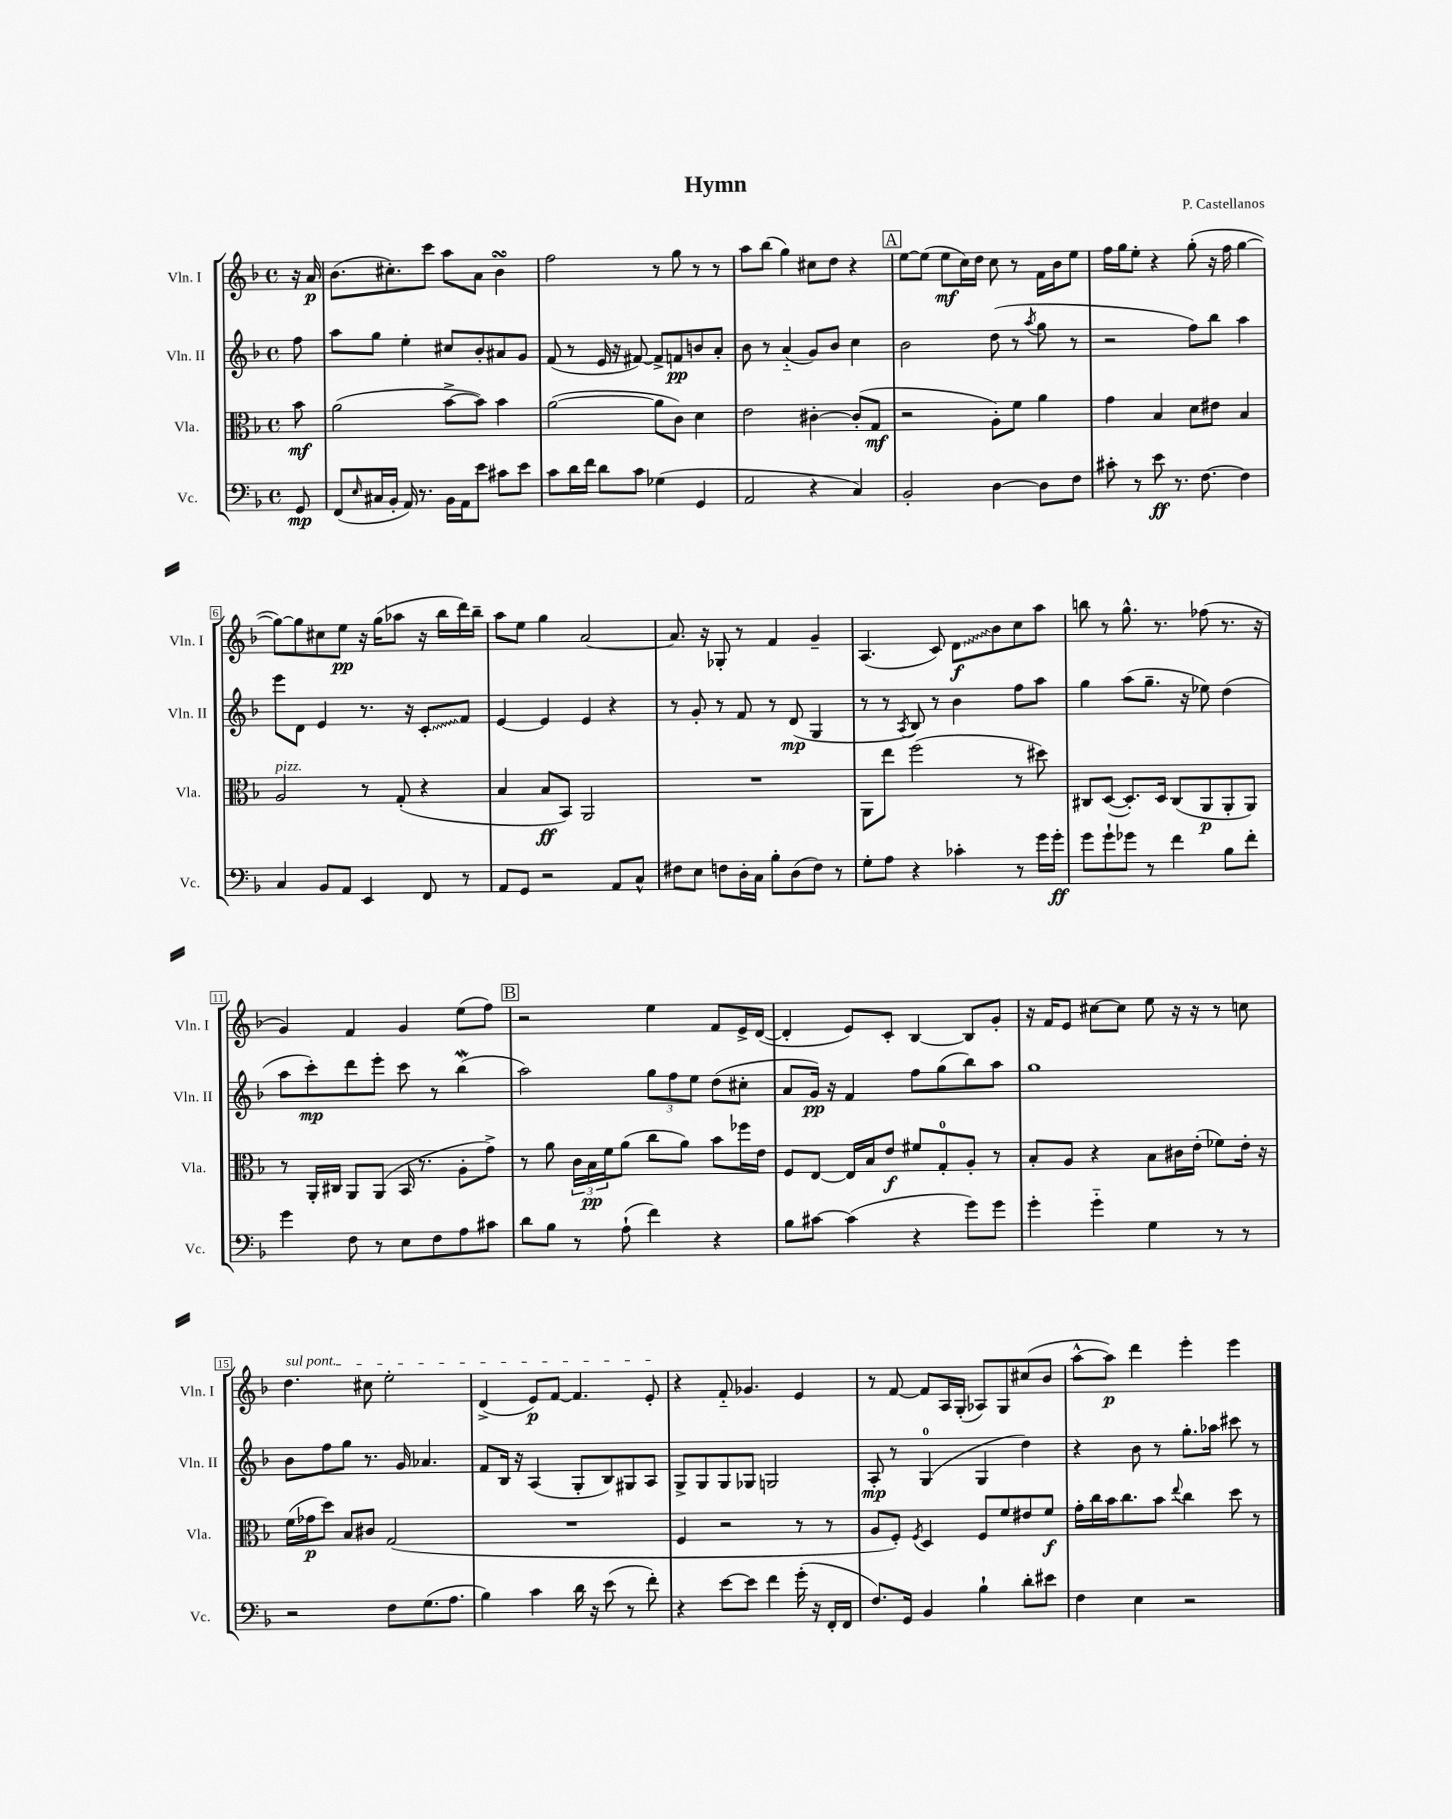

**kern	**kern	**kern	**kern
*staff4	*staff3	*staff2	*staff1
*clefF4	*clefC3	*clefG2	*clefG2
*k[b-]	*k[b-]	*k[b-]	*k[b-]
*M4/4	*M4/4	*M4/4	*M4/4
*met(c)	*met(c)	*met(c)	*met(c)
8GG	8b-	8ff	16r
.	.	.	16a
=	=	=	=
(8FF	(2a	8aa	(8.b-
16qqE	.	.	.
16C#	.	8gg	.
16BB-'	.	.	8.cc#')
16AA)	.	4ee'	.
8.r	.	.	.
.	.	.	8ccc
16BB-	[8b-^	8cc#	8aa
16AA	.	.	.
8e	8b-])	8b-'	8a
8c#	4b-	8a#	4b-
8e	.	8g	.
=	=	=	=
8c	([2a	(8f	2ff
16d	.	8r	.
16f	.	.	.
8d	.	16e	.
.	.	16r	.
8c	.	[8f#)	.
(4G-	8a]	8f#^]	8r
.	8c)	8f	8gg
4GG	4d	8b	8r
.	.	8a'	8r
=	=	=	=
2AA	2e	8b-	8aa
.	.	8r	(8bb-
.	.	(4a'~	4gg)
4r	[4c#'	8g)	8cc#
.	.	8b-	8dd
4C)	(8c#']	4cc	4r
.	8G	.	.
=	=	=	=
2BB-'	2r	2b-	[8ee
.	.	.	(8ee]
.	.	.	8ee
.	.	.	16cc)
.	.	.	16dd
[4D	8A')	(8dd	8cc
.	8f	8r	8r
.	.	8qaa	.
8D]	4a	8gg	16f
.	.	.	16b-
8F	.	8r	8ee
=	=	=	=
8c#'	4g	2r	16ff
.	.	.	16gg
8r	.	.	8ee'
8e	4B-	.	4r
8.r	.	.	.
.	8d	8ff)	(8gg'
[8.F	.	.	.
.	8e#	8bb-	16r
.	.	.	16ff
4F]	4B-	4aa	[4gg
=	=	=	=
4C	2A	8eee	8gg_)
.	.	8d	8gg]
8BB-	.	4e	8cc#
8AA	.	.	8ee
4EE	8r	8.r	16r
.	.	.	(16gg
.	(8G'	.	8aa-
.	.	16r	.
8FF	4r	8c'	16r
.	.	.	16bb-
8r	.	8f	16ddd)
.	.	.	16bb-~
=	=	=	=
8AA	4B-	[4e	8aa
8GG	.	.	8ee
2r	8B-	4e]	4gg
.	8BB-)	.	.
.	2AA	4e	[2a
8AA	.	4r	.
8C^^	.	.	.
=	=	=	=
8F#	1r	8r	8.a]
8E	.	8g'	.
.	.	.	16r
8F	.	8r	8G-'
16D'	.	8f	8r
16C	.	.	.
8B-'	.	8r	4f
(8D	.	(8d	.
8F)	.	4G	4g~
8r	.	.	.
=	=	=	=
8G'	8AA	8r	(4.A
8A	8ee	8r	.
.	.	8qA	.
4r	(2ff	8B-)	.
.	.	8r	8c)
4c-'	.	4b-	8d
.	.	.	8b-
8r	8r	8ff	8cc
16g	8dd#)	8aa	8aa
16g'	.	.	.
=	=	=	=
8g	8C#	4gg	8bb
8g`	([8D	.	8r
8g-	8.D'])	(8aa	8.gg^^
8r	.	8.gg~	.
.	16D	.	8.r
4f	(8C#	.	.
.	.	16r	.
.	8AA	8ee-)	(8ff-
8B-	8AA'	(4dd	8.r
8f'	8AA)	.	.
.	.	.	16r
=	=	=	=
4g	8r	8aa	4g)
.	16AA'	8ccc')	.
.	16C#	.	.
8F	8AA	8ddd	4f
8r	(8AA	8eee'	.
8E	16BB-	8ccc	4g
.	8.r	.	.
8F	.	8r	.
8A	8A'	(4bb-	(8ee
8c#	8g^)	.	8ff)
=	=	=	=
8d	8r	2aa)	2r
8B-	8a	.	.
8r	24c	.	.
.	24B-	.	.
.	24f	.	.
(8A`	(8a	.	.
4f)	8cc	12gg	4ee
.	.	12ff	.
.	8a)	.	.
.	.	12ee	.
4r	8b-	(8dd	8f
.	16ff-	8cc#'	16e^
.	16e	.	([16d
=	=	=	=
8B-	8F	8a	4d']
[8c#	[8E	16g)	.
.	.	16r	.
(4c#]	16E]	4f	8e)
.	16B-	.	.
.	8e	.	8c'
4r	8f#	8ff	[4B-
.	8G'	(8gg	.
8g)	8A'	8bb-)	8B-]
8g	8r	8aa	8g'
=	=	=	=
4g'	8B-'	1gg	16r
.	.	.	16f
.	8A	.	8e
4g'~	4r	.	[8cc#
.	.	.	8cc#]
4G	8B-	.	8ee
.	16c#	.	16r
.	(16e'	.	16r
8r	8f-)	.	8r
8r	16e'	.	8cc
.	16r	.	.
=	=	=	=
2r	(16f	8b-	4.dd
.	16g-	.	.
.	8dd)	8ff	.
.	8B-	8gg	.
.	8c#	8.r	8cc#
8F	(2G	.	2ee'
.	.	16g	.
(8.G	.	4.a-	.
8.A	.	.	.
=	=	=	=
4B-)	1r	8f	(4d^
.	.	16B-	.
.	.	16r	.
4c	.	(4A	8e)
.	.	.	[8f
16d	.	8G'	4.f]
16r	.	.	.
(8e	.	8B-)	.
8r	.	8G#	.
8f')	.	8A	8e'
=	=	=	=
4r	4F	8G^	4r
.	.	8G	.
[8e	2r	8G	8f'~
8e]	.	8G-	4.g-
4f	.	2G	.
(16g'	8r	.	4e
16r	.	.	.
16FF'	8r	.	.
16FF	.	.	.
=	=	=	=
8.F)	8A	8A'	8r
.	8F')	8r	[8f
16GG	.	.	.
.	8qF	.	.
4BB-	4D	(4G	8f]
.	.	.	16A
.	.	.	(16G'
4B-`	8F	4G	8A-)
.	8f	.	8G
8d'	8e#	4dd)	(8cc#
8e#	8f	.	8b-
=	=	=	=
4F	16g'	4r	[8aa^^
.	16cc	.	.
.	16b-	.	8aa])
.	8.cc	.	.
4E	.	8b-	4ddd
.	8b-	8r	.
.	8qqee	.	.
2r	4cc	8.gg'	4eee'
.	.	16aa-	.
.	8dd	8ccc#	4eee
.	8r	8r	.
==	==	==	==
*-	*-	*-	*-
